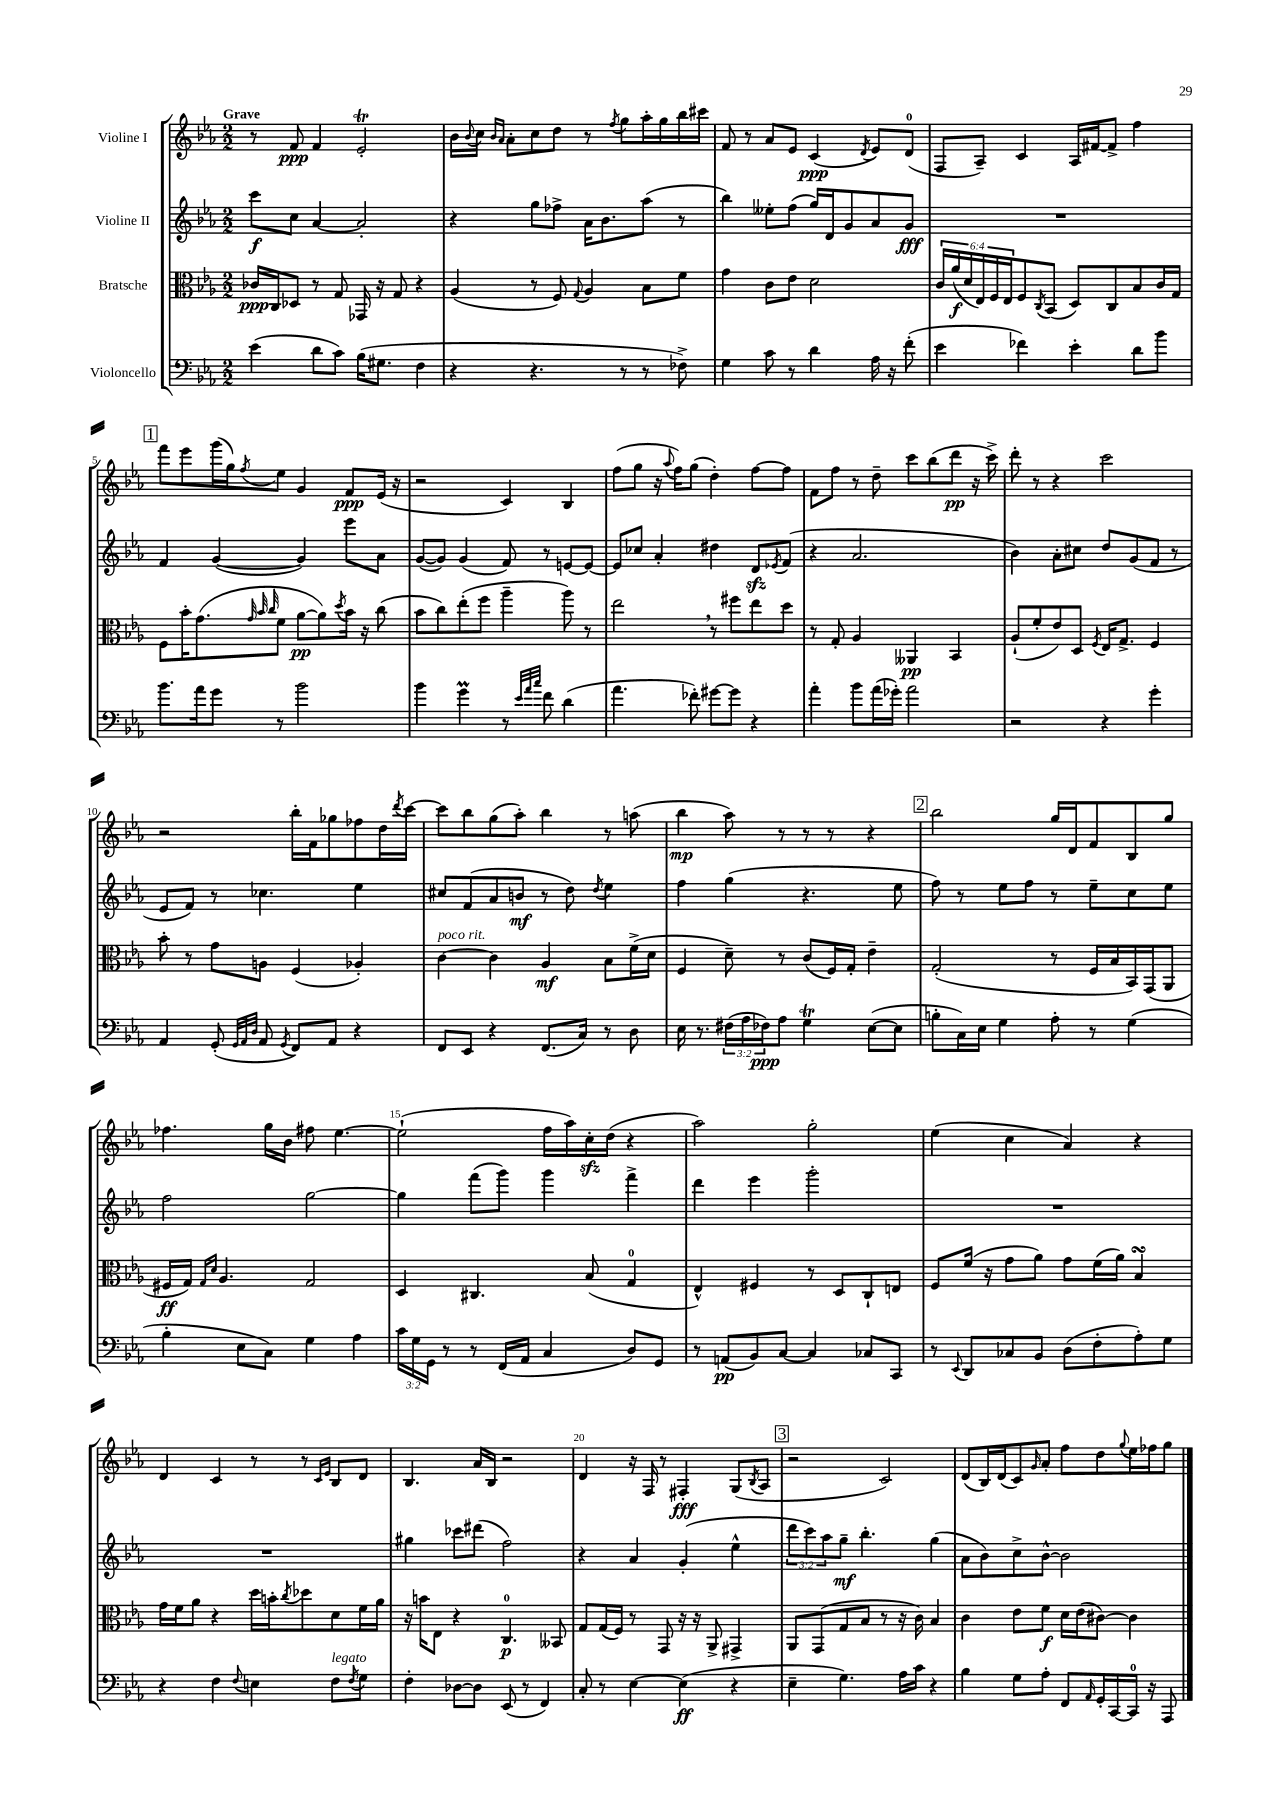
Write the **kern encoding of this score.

**kern	**dynam	**kern	**dynam	**kern	**dynam	**kern	**dynam
*part4	*part4	*part3	*part3	*part2	*part2	*part1	*part1
*staff4	*staff4	*staff3	*staff3	*staff2	*staff2	*staff1	*staff1
*I"Violoncello	*	*I"Bratsche	*	*I"Violine II	*	*I"Violine I	*
*clefF4	*	*clefC3	*	*clefG2	*	*clefG2	*
*k[b-e-a-]	*	*k[b-e-a-]	*	*k[b-e-a-]	*	*k[b-e-a-]	*
*M2/2	*	*M2/2	*	*M2/2	*	*M2/2	*
=1	=1	=1	=1	=1	=1	=1	=1
!	!	!	!	!	!	!LO:TX:a:B:t=Grave	!
(4e-\	.	16c-X/LL	ppp	8ccc\L	f	8r	.
.	.	16C/J	.	.	.	.	.
.	.	8D-X/J	.	8cc\J	.	8f/	ppp
8d\L	.	8r	.	[4a-/	.	4f/	.
8c\J)	.	8G/	.	.	.	.	.
(16B-\KL	.	16GG-X/	.	2a-'/]	.	2e-T'/	.
8.G#X\J	.	16r	.	.	.	.	.
.	.	8G/	.	.	.	.	.
4F\	.	4r	.	.	.	.	.
=2	=2	=2	=2	=2	=2	=2	=2
4r	.	(4A-/	.	4r	.	16b-\LL	.
.	.	.	.	.	.	8qqb-/	.
.	.	.	.	.	.	16cc\JJ	.
.	.	.	.	.	.	16qqb-/LL	.
.	.	.	.	.	.	16qqa-/JJ	.
.	.	.	.	.	.	8a-'\L	.
4.r	.	8r	.	8gg\L	.	8cc\	.
.	.	8F/)	.	8ff-X^\J	.	8dd\J	.
.	.	8qqG/	.	.	.	.	.
.	.	4A-/	.	16a-\KL	.	8r	.
.	.	.	.	8.b-\	.	.	.
.	.	.	.	.	.	8qff/	.
8r	.	.	.	.	.	8gg\L	.
8r	.	8B-\L	.	(8aa-\J	.	16aa-'\L	.
.	.	.	.	.	.	16gg\	.
8F-X^\)	.	8f\J	.	8r	.	16bb-\	.
.	.	.	.	.	.	16ccc#X\JJ	.
=3	=3	=3	=3	=3	=3	=3	=3
4G\	.	4g\	.	4bb-\)	.	8f/	.
.	.	.	.	.	.	8r	.
8c\	.	8c\L	.	8ee--X'\L	.	8a-/L	.
8r	.	8e-\J	.	(8ff\J	.	8e-/J	.
4d\	.	2d\	.	16gg/LL)	.	(4c/	ppp
.	.	.	.	16d/J	.	.	.
.	.	.	.	8g/	.	.	.
.	.	.	.	.	.	8qd/	.
16A-\	.	.	.	8a-/	.	8e-/L)	.
16r	.	.	.	.	.	.	.
(8f'\	.	.	.	8g/J	fff	(8d/J	.
=4	=4	=4	=4	=4	=4	=4	=4
4e-\	.	24c/LL	.	1r	.	8F/L	.
.	.	(24a-/	f	.	.	.	.
.	.	24d/	.	.	.	.	.
.	.	24E-/)	.	.	.	8A-~/J)	.
.	.	24F/	.	.	.	.	.
.	.	24E-/J	.	.	.	.	.
4f-X\)	.	8F/	.	.	.	4c/	.
.	.	8qC/	.	.	.	.	.
.	.	(8BB-/J	.	.	.	.	.
4e-'\	.	8D/L)	.	.	.	16A-/LL	.
.	.	.	.	.	.	[16f#X/J	.
.	.	8C/	.	.	.	8f#^/J]	.
8d\L	.	8B-/	.	.	.	4ff\	.
8b-\J	.	16c/L	.	.	.	.	.
.	.	16G/JJ	.	.	.	.	.
!!LO:LB:g=z
!!LO:REH:place=s1:t=1
=5	=5	=5	=5	=5	=5	=5	=5
8.b-\L	.	8F\L	.	4f/	.	8fff\L	.
.	.	16b-'\K	.	.	.	8eee-\	.
16a-\k	.	(8.g\	.	.	.	.	.
8g\J	.	.	.	([4g/	.	(16ggg\L	.
.	.	.	.	.	.	16gg\J)	.
.	.	32qqg/	.	.	.	.	.
.	.	32qqb-/	.	.	.	.	.
.	.	32qqcc/	.	.	.	8qff/	.
8r	.	8f\J	.	.	.	8ee-\J	.
2b-\	.	[8a-\L	pp	4g/])	.	4g/	.
.	.	8a-\])	.	.	.	.	.
.	.	8qdd/	.	.	.	.	.
.	.	16b-\Jk	.	8eee-\L	.	8f/L	ppp
.	.	16r	.	.	.	.	.
.	.	(8cc\	.	8a-\J	.	(16e-/Jk	.
.	.	.	.	.	.	16r	.
=6	=6	=6	=6	=6	=6	=6	=6
4b-\	.	8b-\L	.	([8g/L	.	2r	.
.	.	8cc\)	.	8g/J])	.	.	.
4gm\	.	(8ee-'\	.	(4g/	.	.	.
.	.	8ff\J	.	.	.	.	.
8r	.	4aa-~\	.	8f/)	.	4c/)	.
32qqe-/LLL	.	.	.	.	.	.	.
32qqa-/	.	.	.	.	.	.	.
32qqcc/JJJ	.	.	.	.	.	.	.
8f\	.	.	.	8r	.	.	.
(4d\	.	8aa-\)	.	[8en/L	.	4B-/	.
.	.	8r	.	8e/J_	.	.	.
=7	=7	=7	=7	=7	=7	=7	=7
4.a-\	.	2ee-,\	.	8e/L]	.	(8ff\L	.
.	.	.	.	8cc-X/J	.	8gg\J	.
.	.	.	.	4a-'/	.	16r	.
.	.	.	.	.	.	8qqaa-/	.
.	.	.	.	.	.	16ff\KL)	.
8f-X'\)	.	.	.	.	.	(8gg\J	.
[8g#X\L	.	8r	.	4dd#X\	.	4dd'\)	.
8g#\J]	.	8ff#X\L	.	.	.	.	.
4r	.	8ee-\	.	8dzz/L	.	[8ff\L	.
.	.	.	.	8qe-X/	.	.	.
.	.	8dd\J	.	(8f/J	.	8ff\J]	.
=8	=8	=8	=8	=8	=8	=8	=8
4a-'\	.	8r	.	4r	.	8f\L	.
.	.	8G'/	.	.	.	8ff\J	.
8b-\L	.	4A-/	.	2.a-/	.	8r	.
(16a-\L	.	.	.	.	.	8dd~\	.
16g-X'\JJ)	.	.	.	.	.	.	.
2a-\	.	4AA--X/	pp	.	.	8ccc\L	.
.	.	.	.	.	.	(8bb-\	.
.	.	4BB-/	.	.	.	8ddd\J	pp
.	.	.	.	.	.	16r	.
.	.	.	.	.	.	16ccc^\)	.
=9	=9	=9	=9	=9	=9	=9	=9
2r	.	(8A-`/L	.	4b-\)	.	8ddd'\	.
.	.	8f'/	.	.	.	8r	.
.	.	8e-/)	.	8a-'\L	.	4r	.
.	.	8D/J	.	8cc#X\J	.	.	.
.	.	8qF/	.	.	.	.	.
4r	.	16E-/KL	.	8dd/L	.	2ccc\	.
.	.	8.G^/J	.	.	.	.	.
.	.	.	.	(8g/	.	.	.
4g'\	.	4F/	.	8f/J	.	.	.
.	.	.	.	8r	.	.	.
!!LO:LB:g=z
=10	=10	=10	=10	=10	=10	=10	=10
4AA-/	.	8b-'\	.	8e-/L	.	2r	.
.	.	8r	.	8f/J)	.	.	.
(8GG'/	.	8g\L	.	8r	.	.	.
32qqGG/LLL	.	.	.	.	.	.	.
32qqAA-/	.	.	.	.	.	.	.
32qqD/JJJ	.	.	.	.	.	.	.
8AA-/	.	8An\J	.	4.cc-X\	.	.	.
8qGG/	.	.	.	.	.	.	.
8FF/L)	.	(4F/	.	.	.	16bb-'\LL	.
.	.	.	.	.	.	16f\J	.
8AA-/J	.	.	.	.	.	8gg-X\	.
4r	.	4A-X'/)	.	4ee-\	.	8ff-X\	.
.	.	.	.	.	.	16dd\L	.
.	.	.	.	.	.	8qddd/	.
.	.	.	.	.	.	[16ccc\JJ	.
=11	=11	=11	=11	=11	=11	=11	=11
!	!	!LO:TX:a:i:t=poco rit.	!	!	!	!	!
8FF/L	.	[4c\	.	8cc#X/L	.	8ccc\L]	.
8EE-/J	.	.	.	(8f/	.	8bb-\	.
4r	.	4c\]	.	8a-/	.	(8gg\	.
.	.	.	.	8bn/J	mf	8aa-'\J)	.
(8.FF/L	.	4A-/	mf	8r	.	4bb-\	.
.	.	.	.	8dd\)	.	.	.
16C/Jk)	.	.	.	.	.	.	.
.	.	.	.	8qdd/	.	.	.
8r	.	8B-\L	.	4ee-\	.	8r	.
8D\	.	(16f^\L	.	.	.	(8aan\	.
.	.	16d\JJ	.	.	.	.	.
=12	=12	=12	=12	=12	=12	=12	=12
16E-\	.	4F/	.	4ff\	.	4bb-\	mp
8.r	.	.	.	.	.	.	.
(24F#X\LL	.	8d~\)	.	(4gg\	.	8aa-\)	.
24A-\	.	.	.	.	.	.	.
24F-X\J)	ppp	.	.	.	.	.	.
8A-\J	.	8r	.	.	.	8r	.
4Gt\	.	(8c/L	.	4.r	.	8r	.
.	.	16F/L)	.	.	.	8r	.
.	.	16G'/JJ	.	.	.	.	.
([8E-\L	.	4e-~\	.	.	.	4r	.
8E-\J]	.	.	.	8ee-\	.	.	.
!!LO:REH:place=s1:t=2
=13	=13	=13	=13	=13	=13	=13	=13
8Bn'\L	.	(2G'/	.	8ff\)	.	2bb-\	.
16C\L)	.	.	.	8r	.	.	.
16E-\JJ	.	.	.	.	.	.	.
4G\	.	.	.	8ee-\L	.	.	.
.	.	.	.	8ff\J	.	.	.
8A-'\	.	8r	.	8r	.	16gg/LL	.
.	.	.	.	.	.	16d/J	.
8r	.	16F/LL	.	8ee-~\L	.	8f/	.
.	.	16B-/	.	.	.	.	.
(4G\	.	16BB-/)	.	8cc\	.	8B-/	.
.	.	(16GG/J	.	.	.	.	.
.	.	8AA-/J	.	8ee-\J	.	8gg/J	.
!!LO:LB:g=z
=14	=14	=14	=14	=14	=14	=14	=14
4B-'\	.	16F#X/LL	ff	2ff\	.	4.ff-X\	.
.	.	16G/JJ)	.	.	.	.	.
.	.	16qqG/LL	.	.	.	.	.
.	.	16qqd/JJ	.	.	.	.	.
.	.	4.A-/	.	.	.	.	.
8E-\L	.	.	.	.	.	.	.
8C\J)	.	.	.	.	.	16gg\LL	.
.	.	.	.	.	.	16b-\JJ	.
4G\	.	2G/	.	[2gg\	.	8ff#X\	.
.	.	.	.	.	.	[4.ee-\	.
4A-\	.	.	.	.	.	.	.
=15	=15	=15	=15	=15	=15	=15	=15
24c\LL	.	4D/	.	4gg\]	.	(2ee-`\]	.
24G\	.	.	.	.	.	.	.
24GG\JJ	.	.	.	.	.	.	.
8r	.	.	.	.	.	.	.
8r	.	4.C#X/	.	(8fff\L	.	.	.
(16FF/LL	.	.	.	8ggg\J)	.	.	.
16AA-/JJ	.	.	.	.	.	.	.
4C/	.	.	.	4ggg\	.	16ff\LL	.
.	.	.	.	.	.	16aa-\)	.
.	.	(8B-/	.	.	.	16cczz'\	.
.	.	.	.	.	.	(16dd\JJ	.
8D/L)	.	4G/	.	4fff^\	.	4r	.
8GG/J	.	.	.	.	.	.	.
=16	=16	=16	=16	=16	=16	=16	=16
8r	.	4E-^^/)	.	4ddd\	.	2aa-\)	.
(8AAn/L	pp	.	.	.	.	.	.
8BB-/)	.	4F#X/	.	4eee-\	.	.	.
[8C/J	.	.	.	.	.	.	.
4C/]	.	8r	.	2ggg'\	.	2gg'\	.
.	.	8D/L	.	.	.	.	.
8C-X/L	.	8C`/	.	.	.	.	.
8CC/J	.	8En/J	.	.	.	.	.
=17	=17	=17	=17	=17	=17	=17	=17
8r	.	8F/L	.	1r	.	(4ee-\	.
8qqEE-/	.	.	.	.	.	.	.
8DD/L	.	(16f/Jk	.	.	.	.	.
.	.	16r	.	.	.	.	.
8C-X/	.	8g\L	.	.	.	4cc\	.
8BB-/J	.	8a-\J)	.	.	.	.	.
(8D\L	.	8g\L	.	.	.	4a-/)	.
8F'\	.	(16f\L	.	.	.	.	.
.	.	16a-\JJ)	.	.	.	.	.
8A-'\)	.	4B-sSSS/	.	.	.	4r	.
8G\J	.	.	.	.	.	.	.
!!LO:LB:g=z
=18	=18	=18	=18	=18	=18	=18	=18
4r	.	16g\LL	.	1r	.	4d/	.
.	.	16f\J	.	.	.	.	.
.	.	8a-\J	.	.	.	.	.
4F\	.	4r	.	.	.	4c/	.
8qqF/	.	.	.	.	.	.	.
4En\	.	16dd\LL	.	.	.	8r	.
.	.	16bn'\J	.	.	.	.	.
.	.	8qcc/	.	.	.	.	.
.	.	8dd-X\	.	.	.	8r	.
.	.	.	.	.	.	16qqc/LL	.
.	.	.	.	.	.	16qqe-/JJ	.
!LO:TX:a:i:t=legato	!	!	!	!	!	!	!
8F\L	.	8d\	.	.	.	8B-/L	.
8qF/	.	.	.	.	.	.	.
8G\J	.	16f\L	.	.	.	8d/J	.
.	.	16a-\JJ	.	.	.	.	.
=19	=19	=19	=19	=19	=19	=19	=19
4F'\	.	16r	.	4gg#X\	.	4.B-/	.
.	.	16bn\KL	.	.	.	.	.
.	.	8E-\J	.	.	.	.	.
[8D-X\L	.	4r	.	8ccc-X\L	.	.	.
8D-\J]	.	.	.	(8ddd#X\J	.	16a-/LL	.
.	.	.	.	.	.	16B-/JJ	.
(8EE-/	.	4.C/	p	2ff\)	.	2r	.
8r	.	.	.	.	.	.	.
4FF/)	.	.	.	.	.	.	.
.	.	8BB--X/	.	.	.	.	.
=20	=20	=20	=20	=20	=20	=20	=20
8C'/	.	8G/L	.	4r	.	4d/	.
8r	.	(16G/L	.	.	.	.	.
.	.	16F/JJ)	.	.	.	.	.
[4E-\	.	8r	.	4a-/	.	16r	.
.	.	.	.	.	.	16F/	.
.	.	8GG/	.	.	.	8r	.
(4E-\]	ff	16r	.	(4g'/	.	4F#X'/	fff
.	.	16r	.	.	.	.	.
.	.	8AA-^/	.	.	.	.	.
4r	.	4GG#X^/	.	4ee-^^\	.	(8G/L	.
.	.	.	.	.	.	8qB-/	.
.	.	.	.	.	.	8A-/J	.
!!LO:REH:place=s1:t=3
=21	=21	=21	=21	=21	=21	=21	=21
4E-~\	.	8AA-/L	.	12ddd\L	.	2r	.
.	.	.	.	12ccc\)	.	.	.
.	.	(8GG/	.	.	.	.	.
.	.	.	.	12aa-\	.	.	.
4.G\)	.	8G/	.	8gg~\J	mf	.	.
.	.	8B-/J	.	4.bb-'\	.	.	.
.	.	8r	.	.	.	2c/)	.
16A-\LL	.	16r	.	.	.	.	.
16c\JJ	.	16c\)	.	.	.	.	.
4r	.	4B-/	.	(4gg\	.	.	.
=22	=22	=22	=22	=22	=22	=22	=22
4B-\	.	4c\	.	8a-\L	.	(8d/L	.
.	.	.	.	8b-\)	.	16B-/L)	.
.	.	.	.	.	.	(16d/J	.
8G\L	.	8e-\L	.	8cc^\	.	8c/)	.
.	.	.	.	.	.	16qqg/	.
8A-'\J	.	8f\J	f	[8b-^^\J	.	8a-'/J	.
8FF/L	.	16d\LL	.	2b-\]	.	8ff\L	.
.	.	(16e-\J	.	.	.	.	.
16qqAA-/	.	.	.	.	.	.	.
16GG'/L	.	[8c#X\J)	.	.	.	8dd\	.
[16CC/	.	.	.	.	.	.	.
.	.	.	.	.	.	8qqgg/	.
16CC/JJ]	.	4c#\]	.	.	.	16ee-\L	.
16r	.	.	.	.	.	16ff-X\J	.
8AAA-/	.	.	.	.	.	8gg\J	.
==	==	==	==	==	==	==	==
*-	*-	*-	*-	*-	*-	*-	*-
